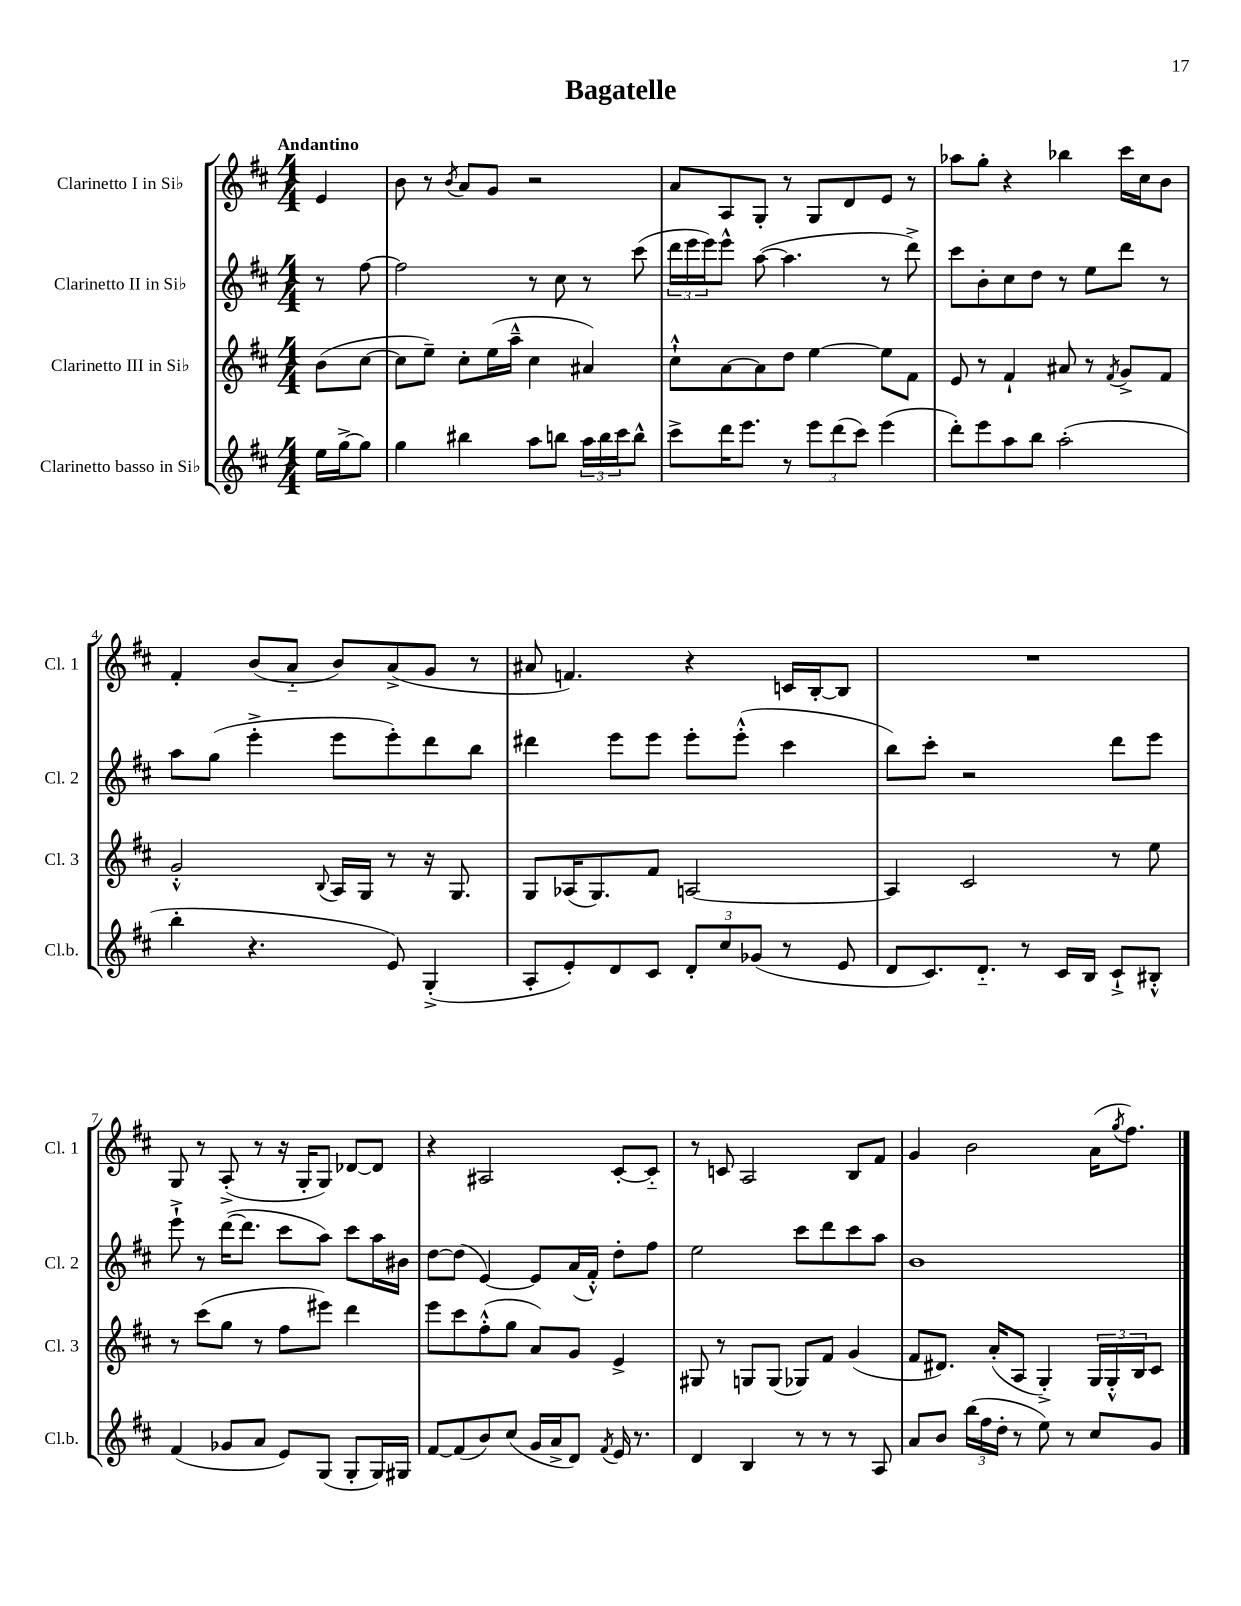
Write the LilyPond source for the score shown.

\header { title = "Bagatelle" }
<<
\new StaffGroup <<
\new Staff = "s0" \with { instrumentName = "Clarinetto I in Sib" shortInstrumentName = "Cl. 1" } {
    \clef treble \key d \major \numericTimeSignature \time 4/4 \partial 4 \tempo "Andantino"
    e'4 |
    b'8 r8 \acciaccatura { b'8 } a'8 g'8 r2 |
    a'8 a8 g8-. r8 g8 d'8 e'8 r8 |
    aes''8 g''8-. r4 bes''4 cis'''16 cis''16 b'8 |
    fis'4-. b'8( a'8-_ b'8) a'8->( g'8 r8 |
    ais'8 f'4.) r4 c'16 b16~-. b8 |
    R1 |
    g8 r8 a8-.->( r8 r16 g16-. g8) des'8~ des'8 |
    r4 ais2 cis'8~-. cis'8-_ |
    r8 c'8 a2 b8 fis'8 |
    g'4 b'2 a'16( \acciaccatura { g''8 } fis''8.) \bar "|." |
}
\new Staff = "s1" \with { instrumentName = "Clarinetto II in Sib" shortInstrumentName = "Cl. 2" } {
    \clef treble \key d \major \numericTimeSignature \time 4/4 \partial 4
    r8 fis''8~ |
    fis''2 r8 cis''8 r8 cis'''8( |
    \tuplet 3/2 { d'''16 e'''16 e'''16) } e'''8-^ a''8~( a''4. r8 d'''8->) |
    cis'''8 b'8-. cis''8 d''8 r8 e''8 d'''8 r8 |
    a''8 g''8( e'''4-.-> e'''8 e'''8-.) d'''8 b''8 |
    dis'''4 e'''8 e'''8 e'''8-. e'''8-.-^( cis'''4 |
    b''8) cis'''8-. r2 d'''8 e'''8 |
    e'''8-!-> r8 d'''16~( d'''8. cis'''8 a''8) cis'''8 a''16 bis'16 |
    d''8~ d''8( e'4~) e'8 a'16( fis'16-.-^) d''8-. fis''8 |
    e''2 cis'''8 d'''8 cis'''8 a''8 |
    b'1 \bar "|." |
}
\new Staff = "s2" \with { instrumentName = "Clarinetto III in Sib" shortInstrumentName = "Cl. 3" } {
    \clef treble \key d \major \numericTimeSignature \time 4/4 \partial 4
    b'8( cis''8~ |
    cis''8 e''8--) cis''8-. e''16( a''16---^ cis''4 ais'4) |
    cis''8-!-^ a'8~ a'8 d''8 e''4~ e''8 fis'8 |
    e'8 r8 fis'4-! ais'8 r8 \acciaccatura { fis'8 } g'8-> fis'8 |
    g'2-.-^ \appoggiatura { b8 } a16 g16 r8 r16 g8. |
    g8 aes16( g8.) fis'8 a2~ |
    a4 cis'2 r8 e''8 |
    r8 cis'''8( g''8 r8 fis''8 eis'''8) d'''4 |
    e'''8 cis'''8 fis''8-.-^( g''8 a'8) g'8 e'4-> |
    gis8 r8 g8 g8( ges8) fis'8 g'4( |
    fis'8 dis'8.) a'16-.( a8 g4-.->) \tuplet 3/2 { g16 g16-.-^ b16 } cis'8 \bar "|." |
}
\new Staff = "s3" \with { instrumentName = "Clarinetto basso in Sib" shortInstrumentName = "Cl.b." } {
    \clef treble \key d \major \numericTimeSignature \time 4/4 \partial 4
    e''16 g''16~-> g''8 |
    g''4 bis''4 a''8 b''8 \tuplet 3/2 { a''16 b''16 cis'''16 } b''8-^ |
    cis'''8-> d'''16 e'''8. r8 \tuplet 3/2 { e'''8 d'''8( cis'''8) } e'''4( |
    d'''8-.) e'''8 a''8 b''8 a''2-.( |
    b''4-. r4. e'8) g4-.->( |
    a8-. e'8-.) d'8 cis'8 \tuplet 3/2 { d'8-. cis''8 ges'8( } r8 e'8 |
    d'8 cis'8.) d'8.-_ r8 cis'16 b16 cis'8-!-> bis8-.-^ |
    fis'4( ges'8 a'8 e'8) g8( g8-. g16) gis16 |
    fis'8~ fis'8( b'8) cis''8( g'16 a'16-> d'8) \acciaccatura { fis'8 } e'16 r8. |
    d'4 b4 r8 r8 r8 a8 |
    a'8 b'8 \tuplet 3/2 { b''16( fis''16 d''16-. } r8 e''8) r8 cis''8 g'8 \bar "|." |
}
>>
>>
